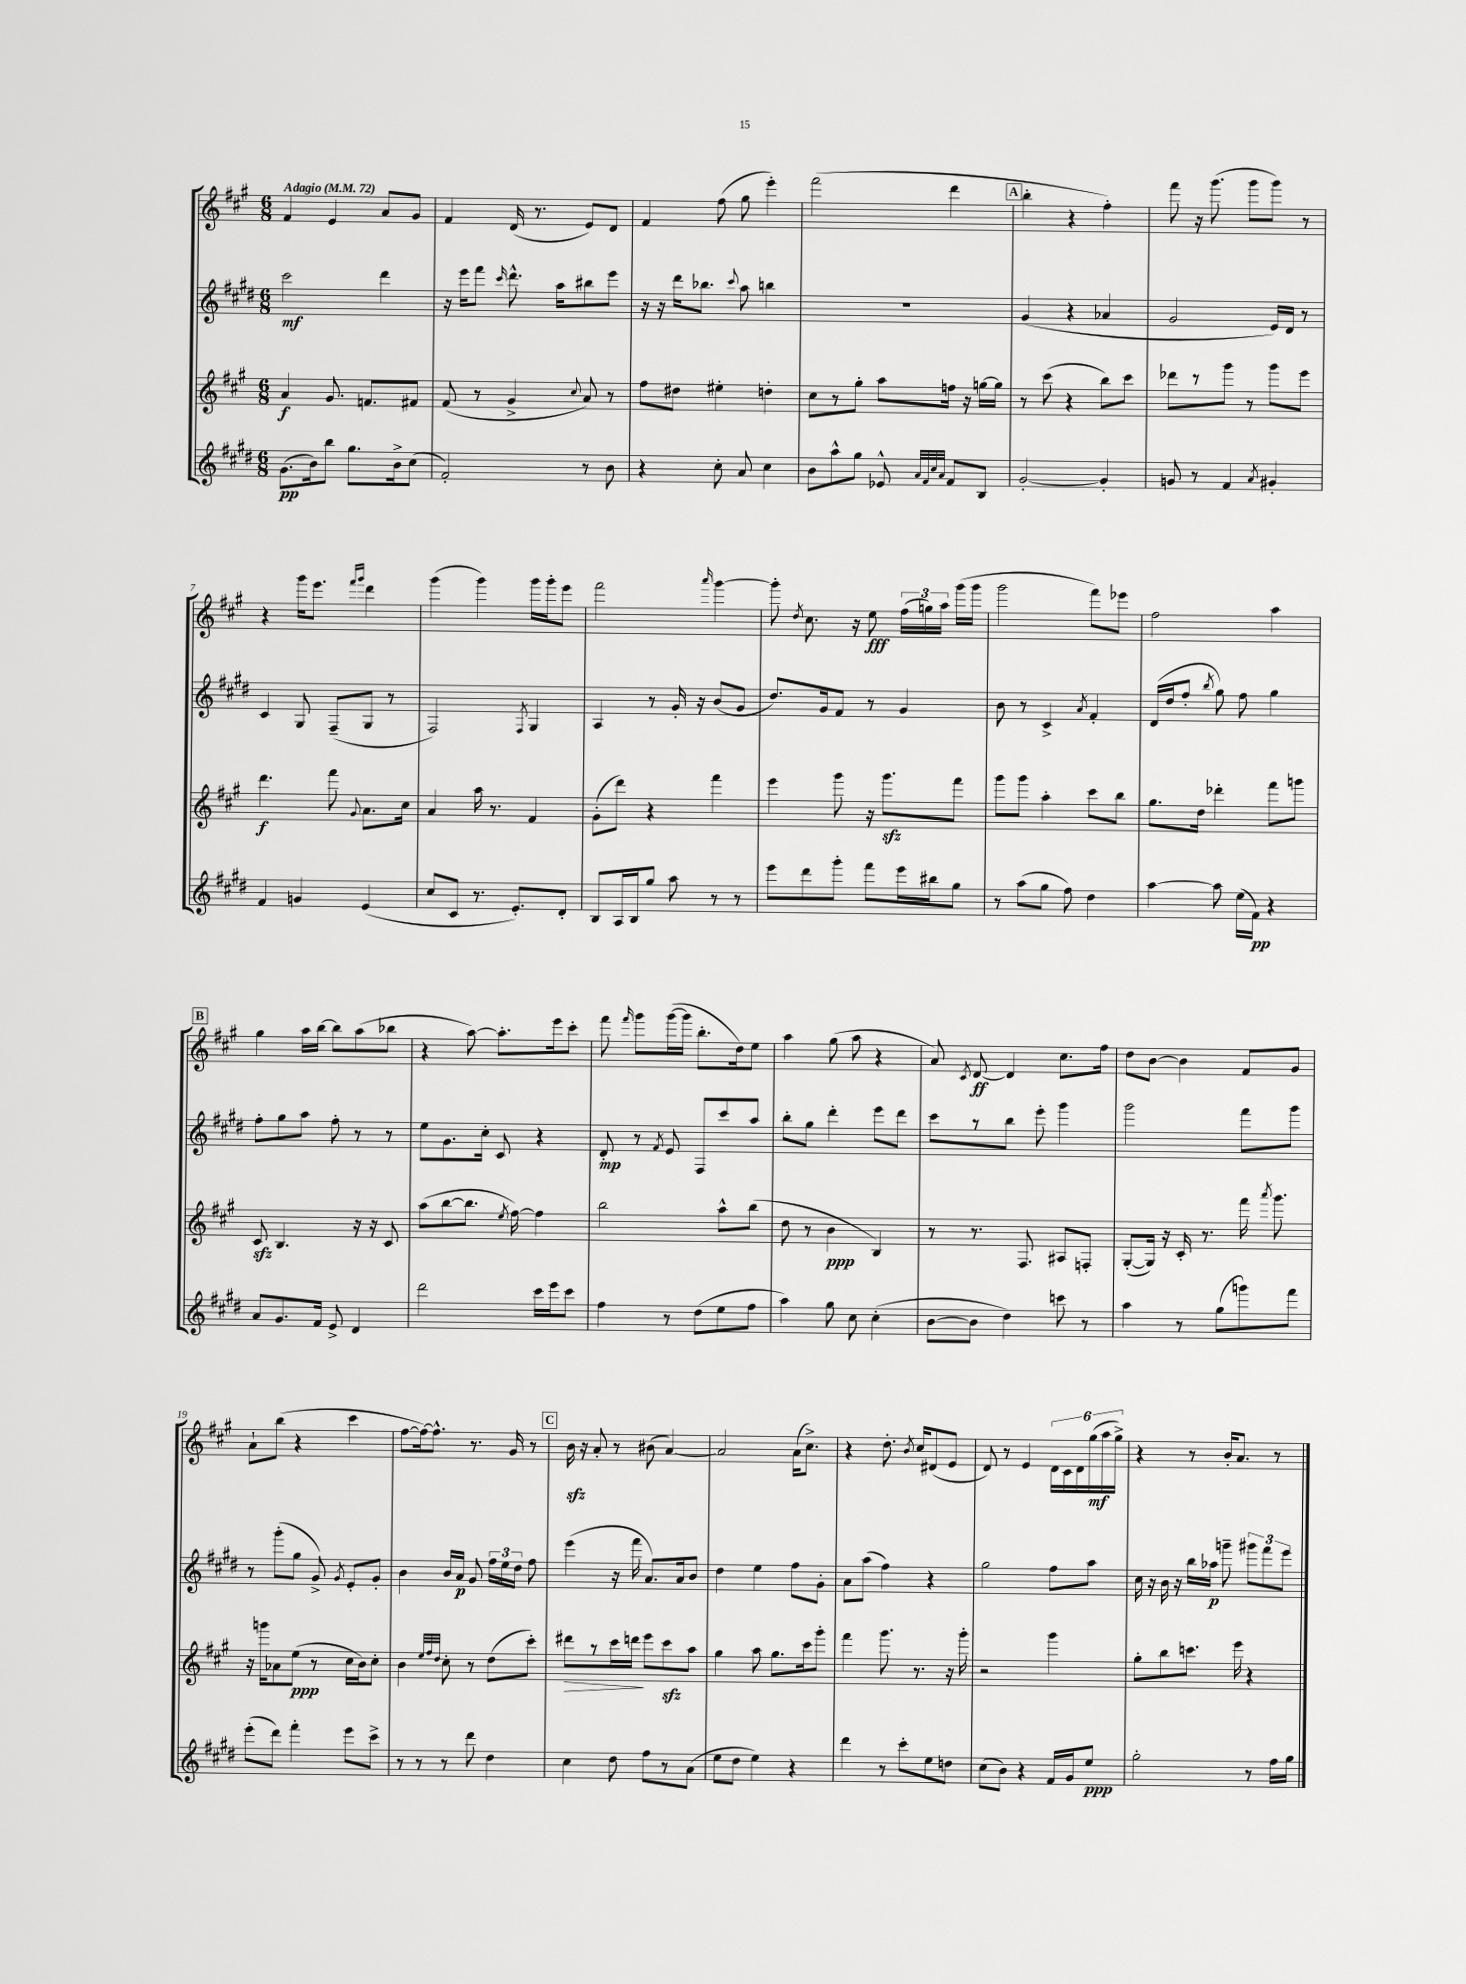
<<
\new StaffGroup <<
\new Staff = "s0" {
    \clef treble \key a \major \numericTimeSignature \time 6/8 \tempo "Adagio" 4 = 72
    \autoBeamOff fis'4 e'4 a'8[ gis'8] |
    fis'4 d'16( r8. e'8[) d'8] |
    fis'4 fis''8( gis''8 e'''4-.) |
    fis'''2( d'''4 |
    \mark \markup { \box "A" } b''4-. r4 fis''4-.) |
    fis'''8 r16 gis'''8.( gis'''8[ gis'''8]) r8 |
    r4 gis'''16[ e'''8.] \grace { fis'''16[ gis'''16] } d'''4 |
    gis'''4( gis'''4) gis'''16[ gis'''16-. e'''8] |
    fis'''2 \grace { a'''16 } gis'''4~ |
    gis'''8-. \acciaccatura { d''8 } cis''8. r16 e''8\fff \tuplet 3/2 { fis''16[( g''16) a''16] } gis'''16[( gis'''16] |
    gis'''2 fis'''8[) ees'''8] |
    fis''2 a''4 |
    \mark \markup { \box "B" } gis''4 a''16[ b''16]~ b''8[ a''8( bes''8] |
    r4 a''8~) a''8.[-. e'''16 cis'''8]-. |
    fis'''8 \grace { fis'''16 } gis'''8[ gis'''16~( gis'''16] b''8.[-. d''16) e''8] |
    a''4 gis''8( a''8 r4 |
    a'8) \acciaccatura { cis'8 } d'8~\ff d'4 cis''8.[ fis''16] |
    d''8[ b'8]~ b'4 fis'8[ gis'8] |
    a'8[-! b''8]( r4 cis'''4 |
    fis''8[~ fis''16~) fis''8.]-^ r8. gis'16 r8 |
    \mark \markup { \box "C" } b'16\sfz r16 a'8-. r8 bis'8( a'4~) |
    a'2 a'16[( cis''8.]->) |
    r4 d''8.-. \acciaccatura { b'8 } cis''16[ dis'8( e'8] |
    d'8) r8 e'4 \tuplet 6/4 { d'16[ cis'16 d'16 gis''16\mf( a''16 gis''16]->) } |
    r4 r8 b'16[-. a'8.] r8 \bar "|." |
}
\new Staff = "s1" {
    \clef treble \key e \major \numericTimeSignature \time 6/8
    \autoBeamOff cis'''2\mf dis'''4 |
    r16 e'''16[ fis'''8] \grace { cis'''16 } dis'''8.-^ a''16[ bis''8 e'''8] |
    r16 r16 dis'''16[ bes''8.] \appoggiatura { cis'''8 } a''8 b''4 |
    R2. |
    \mark \markup { \box "A" } gis'4( r4 aes'4 |
    gis'2 e'16[) dis'16] r8 |
    cis'4 gis8 fis8[--( gis8] r8 |
    fis2) \acciaccatura { fis8 } gis4 |
    a4 r8 gis'16-. r16 b'8[( gis'8] |
    dis''8.[) gis'16 fis'8] r8 gis'4 |
    b'8 r8 cis'4-> \acciaccatura { a'8 } fis'4-. |
    dis'16[( dis''16 fis''8]-. \acciaccatura { b''8 } gis''8) fis''8 gis''4 |
    \mark \markup { \box "B" } fis''8[-. gis''8 a''8] fis''8-. r8 r8 |
    e''8[ gis'8. cis''16]-. cis'8 r4 |
    dis'8-.\mp r8 \acciaccatura { fis'8 } e'8 fis8[ cis'''8 a''8] |
    b''8[-. gis''8] dis'''4-. e'''8[ dis'''8] |
    cis'''8[ r8 b''8] e'''8-. gis'''4 |
    gis'''2 fis'''8[ gis'''8] |
    r8 gis'''8[-.( gis''8] gis'8->) \acciaccatura { gis'8 } e'8[-. gis'8]-. |
    b'4 b'16[ a'16]\p gis'8 \tuplet 3/2 { fis''16[ e''16 dis''16] } fis''8 |
    \mark \markup { \box "C" } e'''4( r16 fis'''16 a'8.[) a'16 b'8] |
    dis''4 e''4 fis''8[ gis'8]-. |
    a'8[ a''8]( fis''4) r4 |
    gis''2 fis''8[ a''8] |
    cis''16 r16 b'16 r16 b''16[ aes''16]\p g'''8-- \tuplet 3/2 { gis'''8[ fis'''8 e'''8] } \bar "|." |
}
\new Staff = "s2" {
    \clef treble \key a \major \numericTimeSignature \time 6/8
    \autoBeamOff a'4\f gis'8. f'8.[ fis'8] |
    fis'8( r8 gis'4-> \appoggiatura { cis''8 } a'8) r8 |
    fis''8[ dis''8] eis''4-. d''4-. |
    cis''8[ r8 gis''8]-. a''8[ f''16] r16 g''16[~ g''16] |
    \mark \markup { \box "A" } r8 cis'''8( r4 b''8[) cis'''8] |
    des'''8[ r8 gis'''8] r8 gis'''8[ e'''8] |
    d'''4.\f fis'''8 \appoggiatura { gis'8 } a'8.[ cis''16] |
    a'4 a''16 r8. fis'4 |
    gis'8[-.( d'''8]) r4 fis'''4 |
    e'''4 gis'''8 r16 gis'''8.[\sfz fis'''8] |
    gis'''8[ gis'''8] a''4-. cis'''8[ b''8] |
    gis''8.[ d''16] des'''4-. fis'''8[ g'''8] |
    \mark \markup { \box "B" } cis'8\sfz b4. r16 r16 cis'8 |
    a''8[( b''8~ b''8.] \acciaccatura { e''8 } fis''16~) fis''4 |
    b''2 a''8[-^ b''8]( |
    d''8 r8 b'4\ppp b4) |
    r8 r8. fis8. ais8[ f8]-. |
    gis8[~-.( gis16]) r16 cis'16-. r8. fis'''16 \acciaccatura { a'''8 } gis'''8. |
    r16 g'''16[ aes'8 e''8]\ppp( r8 cis''16[ b'16) cis''8]-. |
    b'4 \grace { e''32[ fis''32 d''32] } cis''8-. r8 d''8[( cis'''8]-.) |
    \mark \markup { \box "C" } dis'''8[\> r8 cis'''16 d'''16]\! e'''8[ cis'''8\sfz a''8] |
    gis''4 a''8 gis''8.[ cis'''16 gis'''8]-. |
    fis'''4 gis'''8. r8. r16 gis'''16-. |
    r2 gis'''4 |
    gis''8[-. b''8 c'''8.] e'''16 r4 \bar "|." |
}
\new Staff = "s3" {
    \clef treble \key e \major \numericTimeSignature \time 6/8
    \autoBeamOff gis'8.[\pp( b'16) b''8] gis''8.[ b'16-> cis''8]( |
    fis'2-.) r8 b'8 |
    r4 cis''8-. a'8 cis''4 |
    b'8[ a''8-^ gis''8] ees'8-^ \grace { a'32[ fis'32 cis''32 a'32] } fis'8[ b8] |
    \mark \markup { \box "A" } gis'2~-. gis'4-. |
    g'8 r8 fis'4 \acciaccatura { a'8 } gis'4-. |
    fis'4 g'4 e'4( |
    cis''8[ cis'8] r8. e'8.[-.) dis'8]-. |
    b8[ a16 b16 gis''8] a''8 r8 r8 |
    e'''8[ dis'''8 gis'''8]-. fis'''8[ e'''16 bis''16 gis''8] |
    r8 a''8[( gis''8] fis''8) dis''4 |
    a''4~ a''8 e''16[( fis'16]\pp) r4 |
    \mark \markup { \box "B" } a'8[ gis'8. fis'16] e'8-> dis'4 |
    dis'''2 cis'''16[ e'''16 cis'''8] |
    fis''4 r8 dis''8[( e''8 fis''8] |
    a''4) gis''8 cis''8 cis''4-.( |
    b'8[~ b'8] dis''4) c'''8 r8 |
    a''4 r8 gis''8[( g'''8) fis'''8] |
    e'''8[-.( dis'''8]) fis'''4-. e'''8[ cis'''8]-> |
    r8 r8 r8 dis'''8 dis''4 |
    \mark \markup { \box "C" } cis''4 dis''8 fis''8[ r8 a'8]( |
    e''8[ dis''8] e''4) r4 |
    dis'''4 r8 cis'''8[-. e''8 d''8] |
    cis''8[( b'8]) r4 fis'16[ gis'16 e''8]\ppp |
    gis''2-. r8 fis''16[ gis''16] \bar "|." |
}
>>
>>
